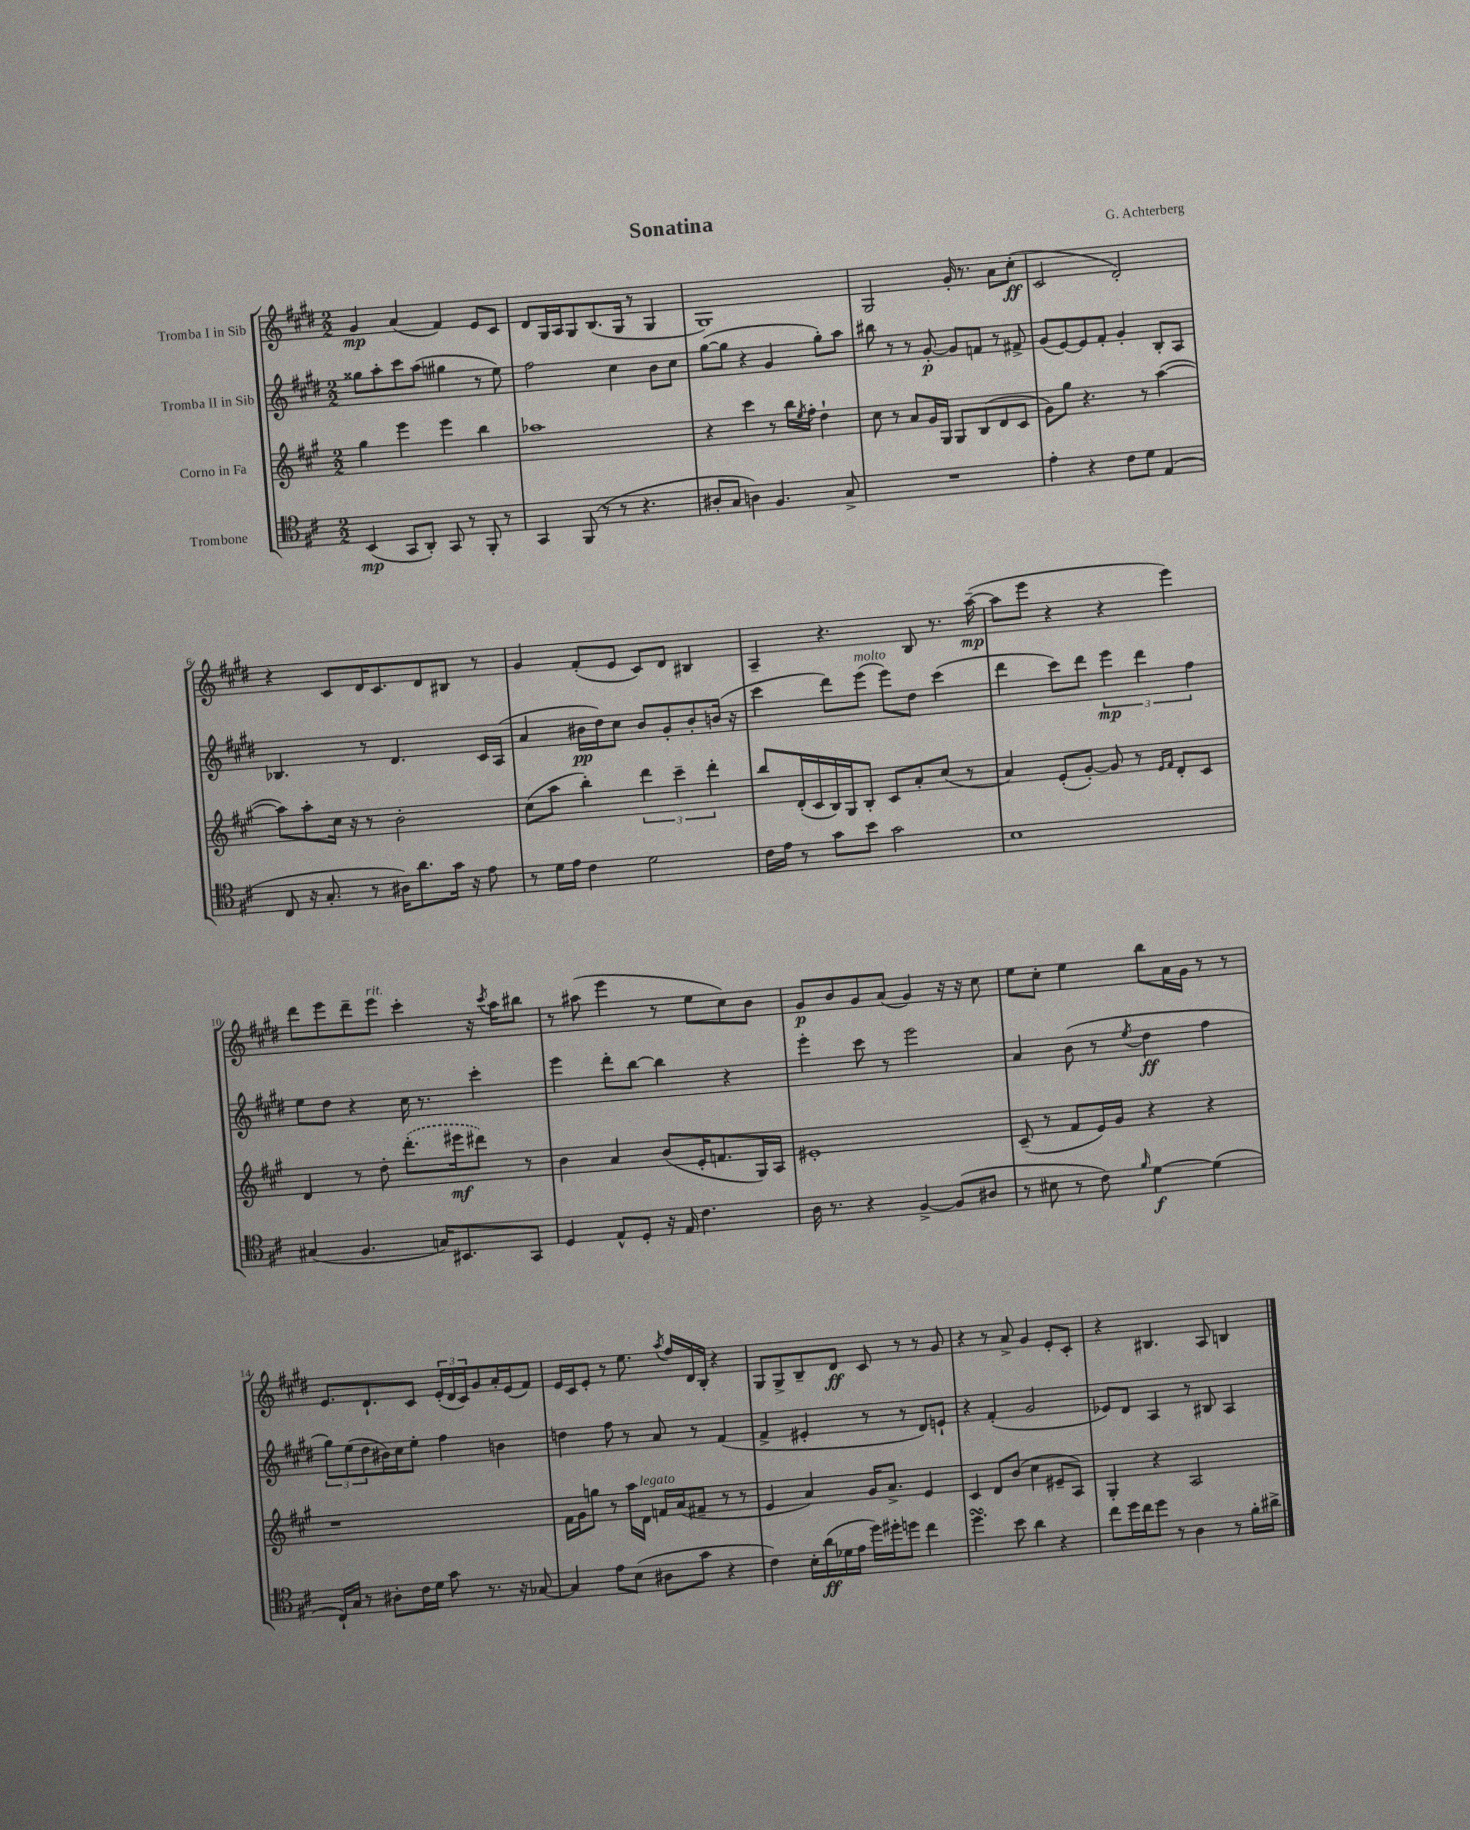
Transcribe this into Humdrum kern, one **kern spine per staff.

**kern	**kern	**kern	**kern
*staff4	*staff3	*staff2	*staff1
*clefC4	*clefG2	*clefG2	*clefG2
*k[f#c#]	*k[f#c#g#]	*k[f#c#g#d#]	*k[f#c#g#d#]
*M2/2	*M2/2	*M2/2	*M2/2
(4BB	4gg#	8gg##	4g#
.	.	8aa'	.
8GG	4eee	8ccc#	(4a
8AA')	.	(8aa	.
8GG	4eee	4gg#	4f#)
8r	.	.	.
8FF#'	4bb	8r	8e
8r	.	8ee)	8c#
=	=	=	=
4GG	1aa-	2ff#	8d#
.	.	.	16G#
.	.	.	16A
(8FF#	.	.	8G#
8r	.	.	(8.B
8r	.	4cc#	.
.	.	.	16G#
4.r	.	.	8r
.	.	8b	4G#
.	.	8cc#	.
=	=	=	=
8A#'	4r	([8gg#	1G#)
8G	.	8gg#]	.
4A)	4ccc#	4r	.
4.F#	8r	4g#	.
.	16bb	.	.
.	8qee	.	.
.	16ff#'	.	.
.	4dd`	8gg#')	.
8G^	.	8aa	.
=	=	=	=
1r	8cc#	8bb#	2G#
.	8r	8r	.
.	8a	8r	.
.	16g#	[8g#'	.
.	16G#	.	.
.	8G#	8g#]	16g#'
.	.	.	8.r
.	(8B	8f	.
.	8d	8r	8a
.	8c#	8f#^	(8cc#'
=	=	=	=
4e'	8g#)	(8g#	2c#
.	8gg#	[8e)	.
4r	4.r	8e]	.
.	.	8f#'	.
8c#	.	4g#'	2d#')
8d	8r	.	.
(4E	([4aa	8B'	.
.	.	8A	.
=	=	=	=
8C#	8aa])	4.B-	4r
16r	8aa'	.	.
8.G'	.	.	.
.	16cc#	.	8c#
.	16r	.	.
8r	8r	8r	16d#
.	.	.	8.c#
16A#)	2b'	4.d#	.
8.a	.	.	.
.	.	.	8d#
16g	.	.	8B#
16r	.	.	.
8e	.	16c#	8r
.	.	(16A	.
=	=	=	=
8r	(8cc#	4a	4g#
16d	8aa	.	.
16e	.	.	.
4c#	4bb')	16b#	(8f#'
.	.	16dd#)	.
.	.	8cc#	8e
2d	6ddd	8b#	8c#)
.	.	8g#'	8d#
.	6ccc#~	.	.
.	.	8b#'	4B#
.	6ddd'	.	.
.	.	(16b	.
.	.	16r	.
=	=	=	=
16c#	8bb	4ccc#	4A~
16e	.	.	.
8r	(16d'	.	.
.	16c#	.	.
8g	16B)	8ddd#)	4.r
.	16G#	.	.
8b	8B'	(8eee	.
2g	8c#	8eee)	.
.	8a'	8dd#	8B
.	(8cc#	(4ccc#	8.r
.	8r	.	.
.	.	.	([16aa~
=	=	=	=
1B	4a)	4ddd#	8aa]
.	.	.	8eee
.	(8e'	8ccc#)	4r
.	[8g#')	8ddd#	.
.	8g#]	6eee	4r
.	8r	.	.
.	.	6ddd#	.
.	16qqe	.	.
.	16qqf#	.	.
.	8d'	.	4eee)
.	.	6ff#	.
.	8c#	.	.
=	=	=	=
(4G#	4d	8ee	8ddd#
.	.	8dd#	8eee
4.F#	8r	4r	8ddd#~
.	8dd'	.	8eee
.	(8.ddd'	16cc#	4ccc#'
.	.	8.r	.
16G)	.	.	.
8.BB#	16eee#	.	.
.	8ddd#)	4ccc#'	16r
.	.	.	8qccc#
.	.	.	16aa
8GG	8r	.	8bb#
=	=	=	=
4D	4b	4eee	8r
.	.	.	(8aa#
8E^^	4a	8ddd#'	4eee
8D'	.	[8bb	.
16r	(8b	4bb]	8r
16E	.	.	.
4.c#	16e'	.	8ee
.	8.f	.	.
.	.	4r	8cc#)
.	16G#)	.	8b
.	16A	.	.
=	=	=	=
16A	1e#'	4eee'	8g#
8.r	.	.	.
.	.	.	8b
4r	.	8ccc#	8g#
.	.	8r	(8a
[4F#^	.	2eee	4g#)
(8F#]	.	.	16r
.	.	.	16r
8A#	.	.	8cc#
=	=	=	=
8r	(8c#~	4a	8ee
8B#	8r	.	8cc#'
8r	8f#	(8b	4ee
8c#)	16e)	8r	.
.	16g#	.	.
16qqf#	.	8qee	.
[4d	4r	4dd#	8bb
.	.	.	16a
.	.	.	16g#
(4d]	4r	4ff#	8r
.	.	.	8r
=	=	=	=
16C#`)	1r	12gg#)	8.e
16G	.	.	.
.	.	(12ee	.
8r	.	.	.
.	.	12dd#	.
.	.	.	8.d#`
8A#'	.	16b#)	.
.	.	16cc#	.
16c#	.	8ee'	8c#
16d	.	.	.
8g	.	4ff#	(24e'
.	.	.	24d#
.	.	.	24c#)
8.r	.	.	8g#
.	.	4b	16a'
16r	.	.	(16e
[8G-	.	.	8f#)
=	=	=	=
4G-]	16f#	4dd	16e
.	16g#	.	16c#
.	8gg	.	8e'
8e	8r	8ff#	8r
(8B	16aa	8r	8.ee
.	16d	.	.
8A#	16f	8a	.
.	.	.	8qaa
.	(16a	.	16ff#
8g	8f#~	8r	16d#
.	.	.	16B'
4r	8r	(4f#	4r
.	8r	.	.
=	=	=	=
4c#)	4e	4f#^	8G#
.	.	.	8G#^
16B'	4a)	4e#'	8B~
(16a	.	.	.
16d-	.	.	8d#
16e	.	.	.
16dd)	16g#	8r	8c#
16dd#'	8.a^	.	.
8dd	.	8r	8r
4cc#	4e	8d#)	8r
.	.	8e`	8g#
=	=	=	=
4.dd	4c#	4r	4r
.	8d	(4f#'	8r
8b	(8b	.	8a^
4a	4cc#	2g#	4g#
4r	8e#~	.	8e'
.	8A)	.	8c#'
=	=	=	=
8cc#	4G#'	8e-)	4r
16dd	.	8d#	.
16cc#	.	.	.
8dd	4r	4A	4.B#
8r	.	.	.
4A	2A	8r	.
.	.	8B#	8A
8r	.	4A	4B
16f#'	.	.	.
16a#^	.	.	.
==	==	==	==
*-	*-	*-	*-
